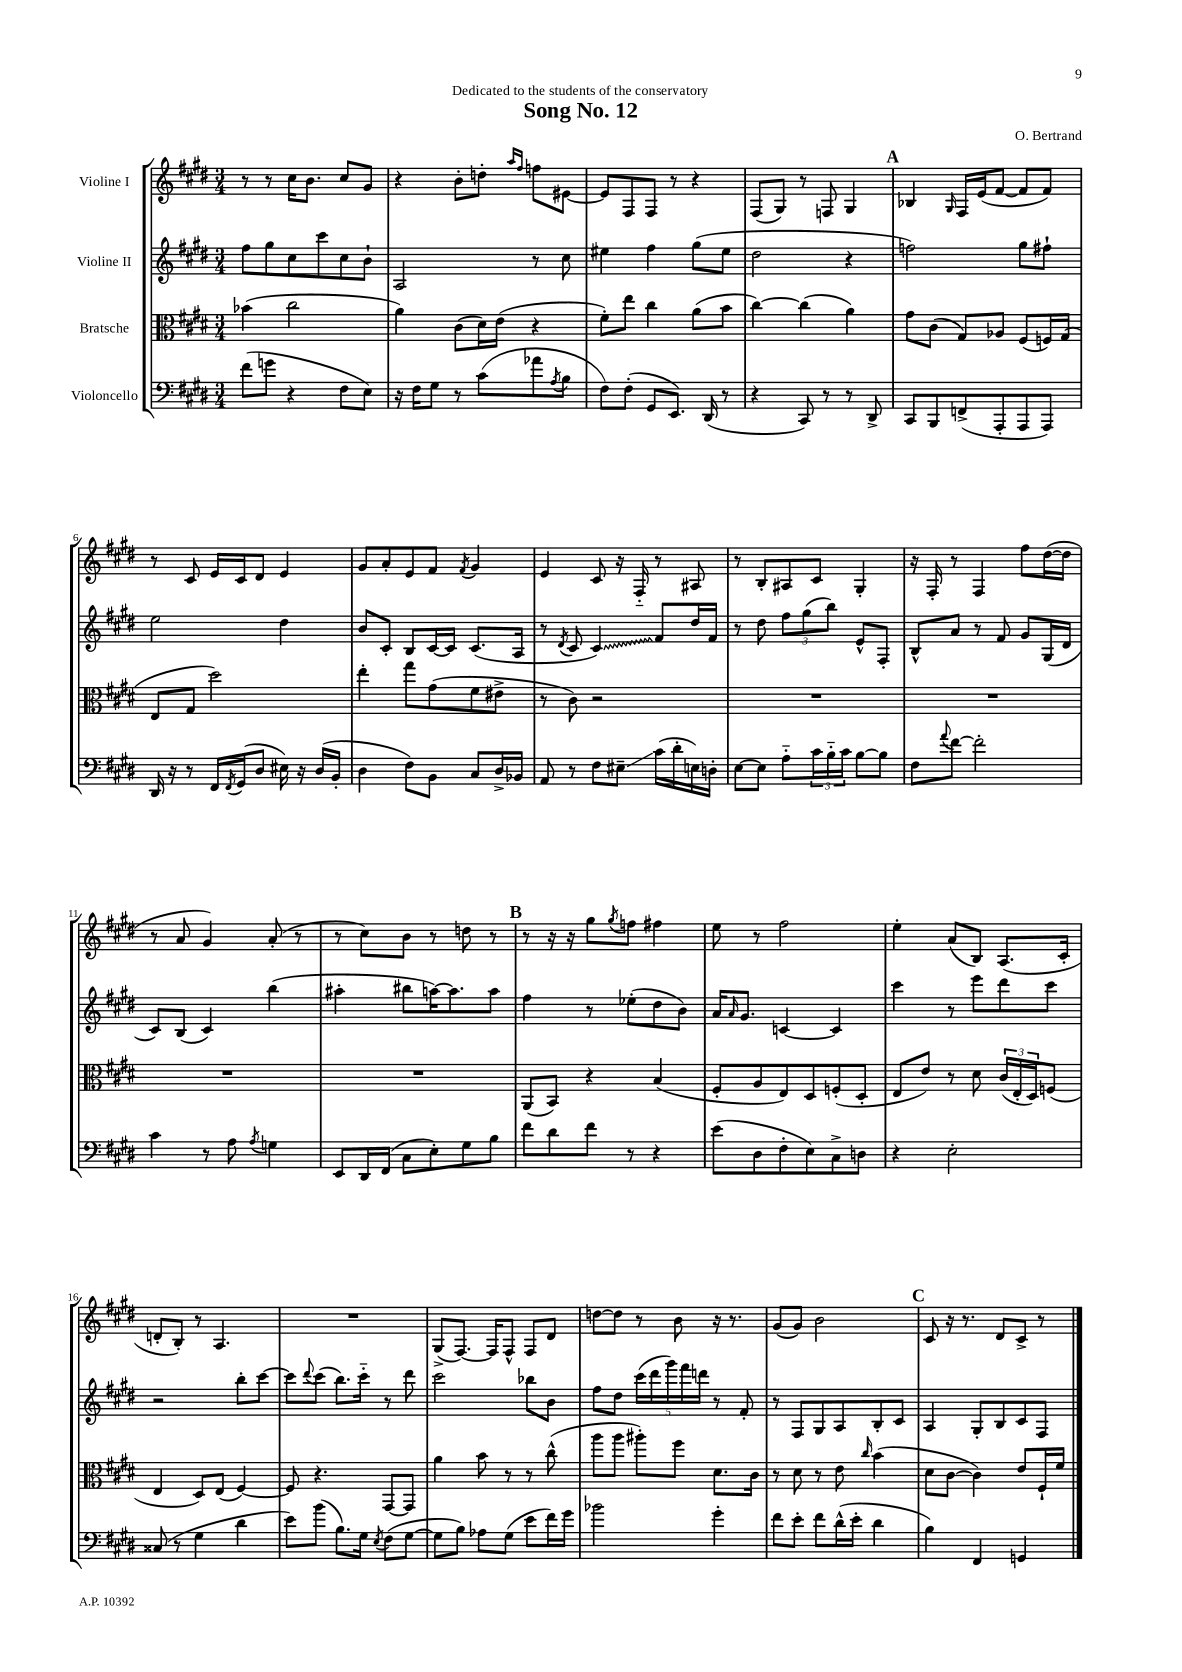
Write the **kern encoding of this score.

**kern	**kern	**kern	**kern
*staff4	*staff3	*staff2	*staff1
*clefF4	*clefC3	*clefG2	*clefG2
*k[f#c#g#d#]	*k[f#c#g#d#]	*k[f#c#g#d#]	*k[f#c#g#d#]
*M3/4	*M3/4	*M3/4	*M3/4
(8f#	(4b-	8ff#	8r
8g	.	8gg#	8r
4r	2cc#	8cc#	16cc#
.	.	.	8.b
.	.	8ccc#	.
8F#	.	8cc#	8cc#
8E)	.	8b`	8g#
=	=	=	=
16r	4a)	2A	4r
16F#	.	.	.
8G#	.	.	.
8r	(8c#	.	8b'
(8c#	16d#)	.	8dd'
.	(16e	.	.
.	.	.	16qqaa
.	.	.	16qqff#
8a-	4r	8r	8ff
8qA	.	.	.
8B	.	8cc#	[8e#
=	=	=	=
8F#)	8f#')	4ee#	8e#]
(8F#'	8ee	.	8F#
8GG#	4cc#	4ff#	8F#
8.EE)	.	.	8r
.	(8a	(8gg#	4r
(16DD#	.	.	.
8r	8b	8ee#	.
=	=	=	=
4r	[4cc#)	2dd#	(8F#
.	.	.	8G#)
8CC#)	(4cc#]	.	8r
8r	.	.	8F
8r	4a)	4r	4G#
8DD#^	.	.	.
=	=	=	=
8CC#	8g#	2ff)	4B-
8BBB	(8c#	.	.
.	.	.	16qqG#
(8FF^	8G#)	.	16F#
.	.	.	(16e
8AAA'	8A-	.	[8f#
8AAA	(8F#	8gg#	8f#]
8AAA)	16F)	8ff#`	8f#)
.	(16G#	.	.
=	=	=	=
16DD#	8E	2ee	8r
16r	.	.	.
8r	8G#	.	8c#
16FF#	2dd#)	.	16e
8qFF#	.	.	.
(16GG#	.	.	16c#
8D#	.	.	8d#
16E#)	.	4dd#	4e
16r	.	.	.
(16D#	.	.	.
16BB'	.	.	.
=	=	=	=
4D#	4ee'	8b	8g#
.	.	8c#'	8a'
8F#)	8gg#	8B	8e
8BB	(8g#	[16c#	8f#
.	.	16c#]	.
.	.	.	8qf#
8C#	8f#	(8.c#	4g#
16D#^	8e#^	.	.
16BB-	.	16A	.
=	=	=	=
8AA	8r	8r	4e
.	.	8qd#	.
8r	8c#)	8c#	.
8F#	2r	4c#)	8c#
8E#~	.	.	16r
.	.	.	16F#'~
(16c#	.	8f#	8r
16d#'	.	.	.
16E)	.	16dd#	8A#
16D'	.	16f#	.
=	=	=	=
[8E	2.r	8r	8r
8E]	.	8dd#	8B'
8A'~	.	12ff#	8A#
.	.	(12gg#	.
24c#	.	.	8c#
24B'~	.	12bb)	.
24c#	.	.	.
[8B	.	8e^^	4G#'
8B]	.	8F#'	.
=	=	=	=
8F#	2.r	8B^^	16r
.	.	.	16F#'
8qqa	.	.	.
[8f#	.	8a	8r
2f#']	.	8r	4F#
.	.	8f#	.
.	.	8g#	8ff#
.	.	(16G#	([16dd#
.	.	16d#	16dd#]
=	=	=	=
4c#	2.r	8c#)	8r
.	.	(8B	8a
8r	.	4c#)	4g#)
8A	.	.	.
8qA	.	.	.
4G	.	(4bb	(8a'
.	.	.	8r
=	=	=	=
8EE	2.r	4aa#'	8r
16DD#	.	.	8cc#)
(16FF#	.	.	.
8C#	.	8bb#	8b
8E')	.	[16aa)	8r
.	.	8.aa]	.
8G#	.	.	8dd
8B	.	8aa	8r
=	=	=	=
8f#	(8AA	4ff#	8r
8d#	8BB)	.	16r
.	.	.	16r
8f#	4r	8r	8gg#
.	.	.	8qgg#
8r	.	(8ee-'	8ff
4r	(4B	8dd#	4ff#
.	.	8b)	.
=	=	=	=
(8e	8F#'	16a	8ee
.	.	16qqa	.
.	.	8.g#	.
8D#	8A	.	8r
8F#'	8E)	[4c	2ff#
8E)	8D#	.	.
8C#^	(8F'	4c]	.
8D	8D#'	.	.
=	=	=	=
4r	8E	4ccc#	4ee'
.	8e)	.	.
2E'	8r	8r	(8a
.	8d#	8eee	8B)
.	(24c#	8ddd#	(8.A
.	24E'	.	.
.	24D#)	.	.
.	(8F	8ccc#	.
.	.	.	16c#'
=	=	=	=
(8C##	4E	2r	8d'
8r	.	.	8B')
4G#	8D#)	.	8r
.	(8E	.	4.A
4d#	[4F#)	8bb'	.
.	.	[8ccc#	.
=	=	=	=
8e)	8F#]	8ccc#]	2.r
.	.	8qqddd#	.
(8b	4.r	(8ccc#	.
8.B)	.	8.bb)	.
16G#	.	16ccc#'~	.
8qE	.	.	.
(8F#	[8GG#	8r	.
[8G#	8GG#]	8ddd#	.
=	=	=	=
8G#]	4a	2ccc#	(8G#^
8B)	.	.	[8.F#)
8A-	8b	.	.
.	.	.	16F#]
(8G#	8r	.	8F#^^
8e	8r	8bb-	8F#
16f#)	(8cc#^^	8b	8d#
16g#	.	.	.
=	=	=	=
2b-	8aa	8ff#	[8dd
.	8aa	8dd#	8dd]
.	8aa#')	(20ccc#	8r
.	.	20ddd#	.
.	.	20ggg#)	.
.	8ff#	.	8b
.	.	20fff#	.
.	.	20ddd	.
4g#'	8.d#	8r	16r
.	.	.	8.r
.	.	8f#'	.
.	16c#	.	.
=	=	=	=
8f#	8r	8r	(8g#
8e'	8d#	8F#	8g#)
8f#	8r	8G#	2b
(16d#^^	8e	8A	.
16e'	.	.	.
.	16qqcc#	.	.
4d#	(4b	8B'	.
.	.	8c#	.
=	=	=	=
4B)	8d#	4A	8c#
.	[8c#	.	16r
.	.	.	8.r
4FF#	4c#])	8G#'	.
.	.	8B	8d#
4GG	8e	8c#	8c#^
.	16F#`	8F#	8r
.	16f#	.	.
==	==	==	==
*-	*-	*-	*-
